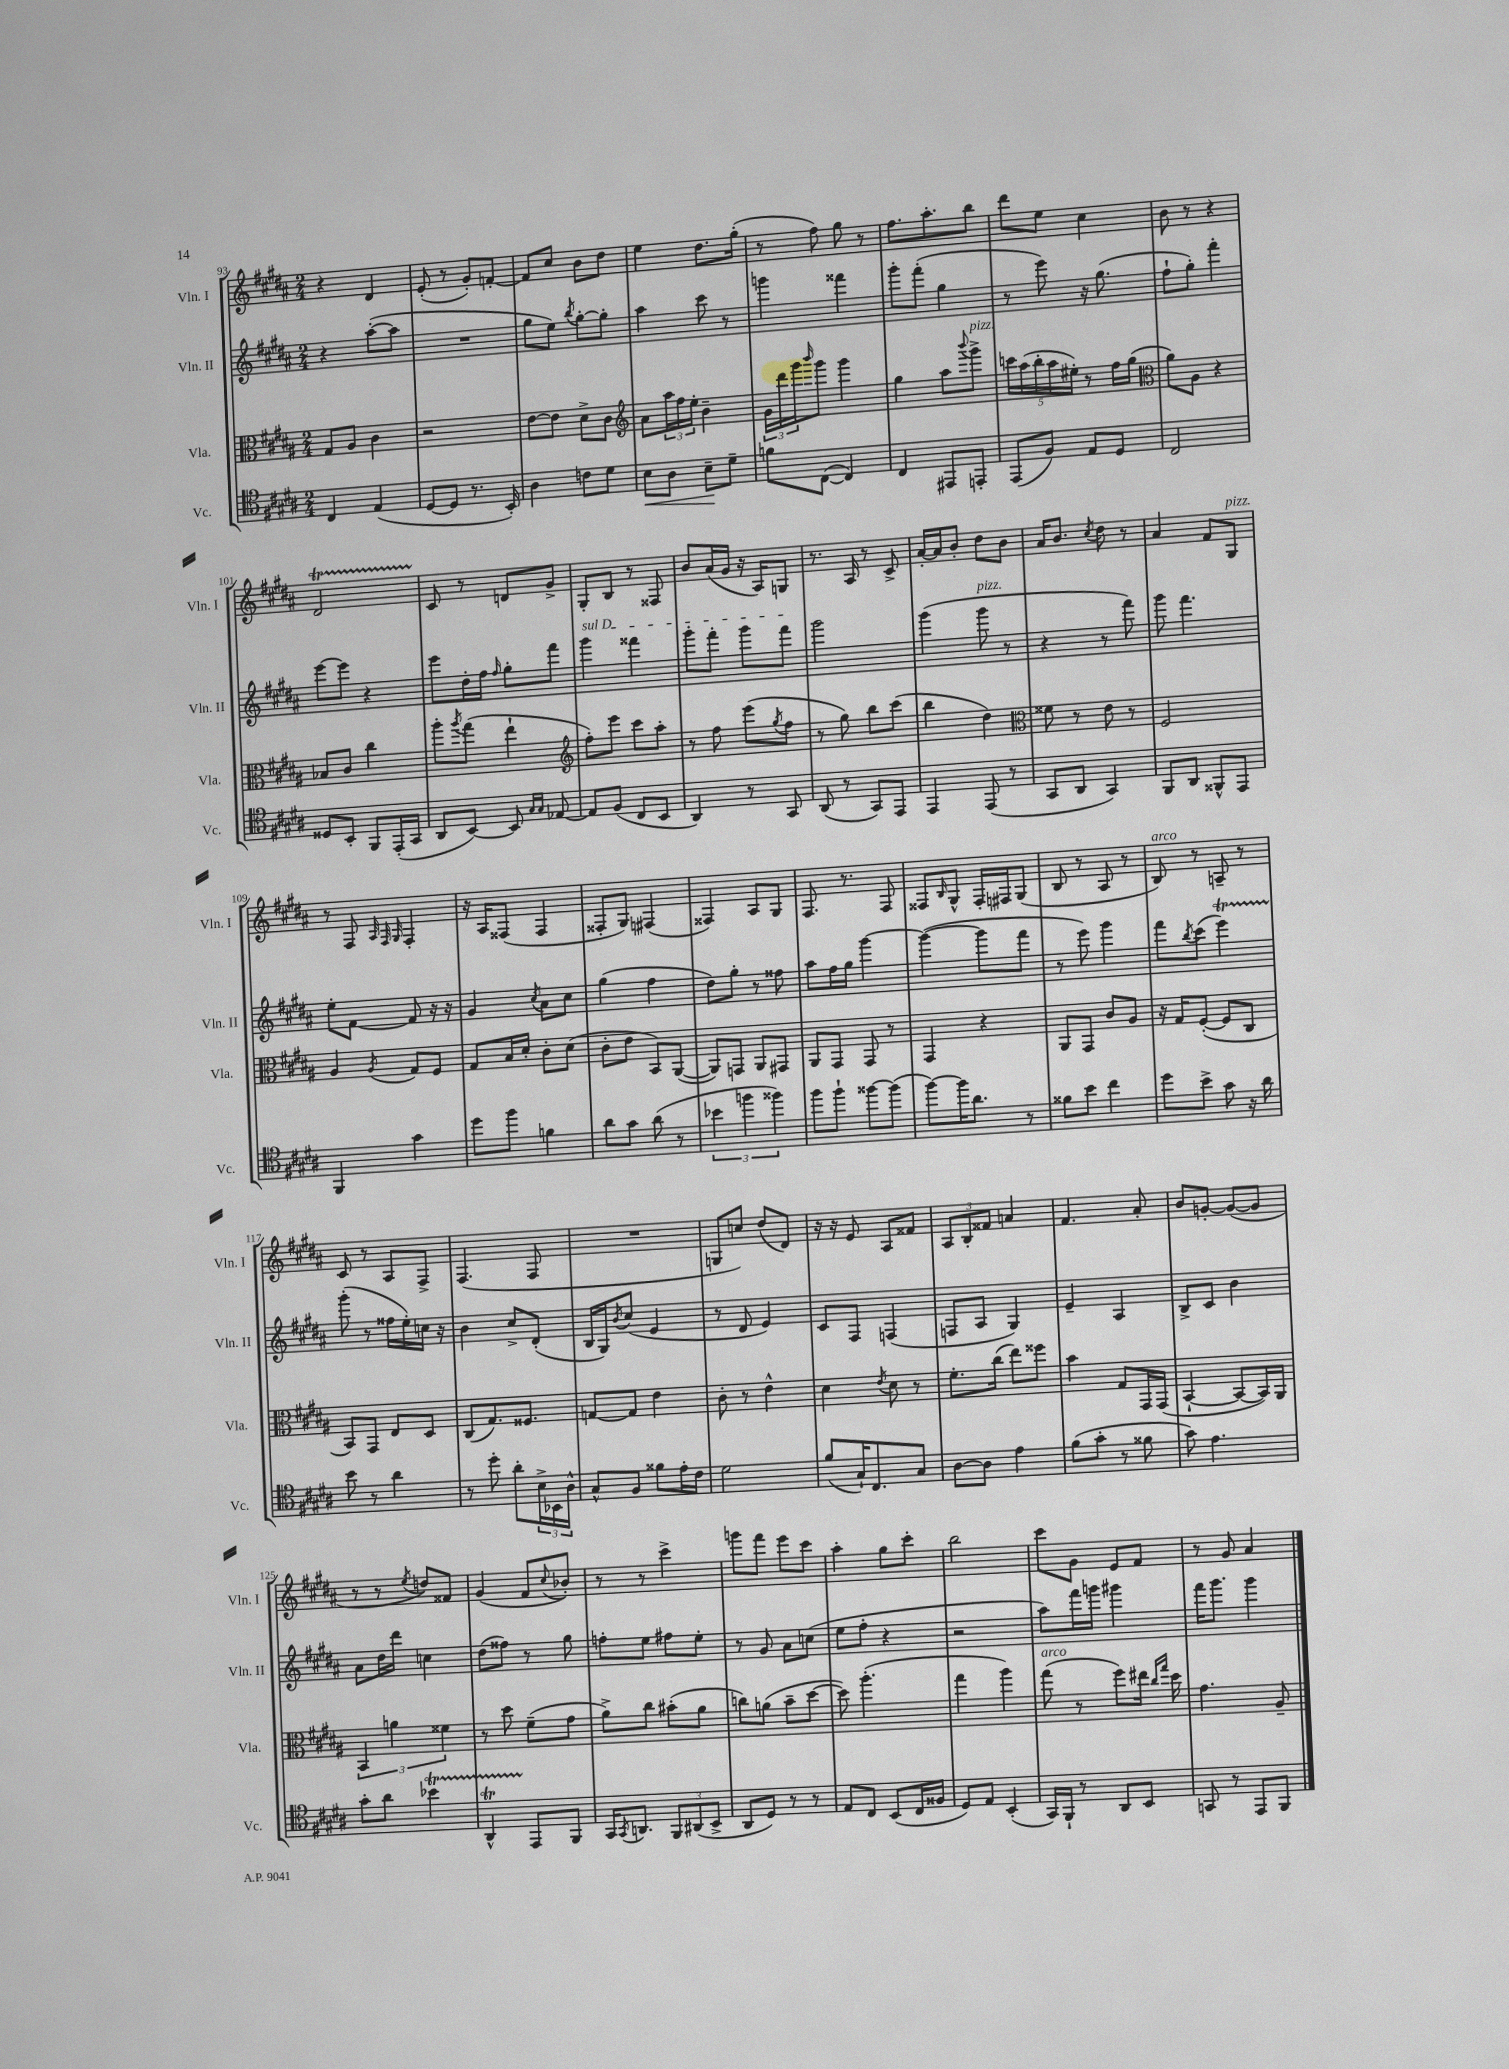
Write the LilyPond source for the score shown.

<<
\new StaffGroup <<
\new Staff = "s0" \with { instrumentName = "Vln. I" shortInstrumentName = "Vln. I" } {
    \clef treble \key b \major \numericTimeSignature \time 2/4
    r4 dis'4 |
    e'8-.( r8 gis'8-.) f'8~-. |
    f'8 cis''8 b'8 dis''8 |
    e''4 dis''8. gis''16-.( |
    r8 fis''8) gis''8 r8 |
    fis''8. ais''8.-. b''8 |
    dis'''8 e''8 cis''4 |
    b'8 r8 r4 |
    dis'2\startTrillSpan |
    cis'8\stopTrillSpan r8 d'8 gis'8-> |
    gis8-. b8 r8 fisis8 |
    b'8 ais'16( gis'16 r16 ais16) g8 |
    r8. ais16 r8 cis'8-> |
    ais'16~-. ais'16 b'8-. dis''8 b'8 |
    ais'16 b'8. \acciaccatura { cis''8 } dis''8 r8 |
    ais'4 fis'8 gis8^\markup { \italic "pizz." } |
    r8 fis8 \grace { ais32 fis32 gis32 } fis4-. |
    r16 ais16 fisis8( fisis4 |
    fisis8-. gis8) fis4( |
    fisis4) ais8 gis8 |
    fis8. r8. fis8 |
    fisis8 \grace { b16 } gis8-^ fisis16-. fis16 gis8( |
    b8 r8 ais8 r8 |
    b8^\markup { \italic "arco" }) r8 a8-- r8 |
    cis'8 r8 ais8 fis8-> |
    fis4.( fis8 |
    R2 |
    g8 c''8) dis''8( dis'8) |
    r16 r16 e'8 ais8 fisis'8 |
    \tuplet 3/2 { ais8 b8-. fisis'8 } a'4 |
    fis'4. ais'8-. |
    b'8 g'8~-. g'8~( g'8 |
    r8 r8 \acciaccatura { e''8 } d''8) fisis'8 |
    gis'4( fis'8 \appoggiatura { cis''8 } bes'8-.) |
    r8 r8 cis'''4-> |
    g'''8 fis'''8 e'''8 cis'''8 |
    ais''4-. gis''8 cis'''8-. |
    b''2 |
    cis'''8 gis'8 e'8 fis'8 |
    r8 gis'8 ais'4 \bar "|." |
}
\new Staff = "s1" \with { instrumentName = "Vln. II" shortInstrumentName = "Vln. II" } {
    \clef treble \key b \major \numericTimeSignature \time 2/4
    r4 ais''8~-.( ais''8 |
    R2 |
    gis''8 e''8) \acciaccatura { b''8 } gis''8~-. gis''8-. |
    ais''4 cis'''8 r8 |
    g'''4 fisis'''4 |
    gis'''8-. fis'''8-.( gis''4 |
    r8 e'''8) r16 gis''8.( |
    fis''8-! gis''8-.) fis'''4-. |
    e'''8~ e'''8 r4 |
    e'''8 dis''16-. fis''16 \grace { fis''16 } gis''8-. fis'''8 |
    \once \override TextSpanner.bound-details.left.text = \markup { \italic "sul D" } gis'''4\startTextSpan fisis'''4 |
    gis'''8-. fis'''8-. gis'''8 fis'''8\stopTextSpan |
    gis'''2 |
    gis'''4( gis'''8^\markup { \italic "pizz." } r8 |
    r4 r8 fis'''8) |
    gis'''8 fis'''4. |
    e''8-. fis'8~ fis'8 r16 r16 |
    gis'4 \acciaccatura { cis''8 } ais'8 cis''8 |
    gis''4( fis''4 |
    dis''8) gis''8-. r8 fisis''8 |
    ais''8 fis''16 gis''16 gis'''4~ |
    gis'''4~( gis'''8 fis'''8 |
    r8 e'''8) gis'''4 |
    fis'''8 \acciaccatura { b''8 } cis'''8( e'''4\startTrillSpan) |
    gis'''8-.\stopTrillSpan( r8 fisis''16 e''16-.) c''16 r16 |
    b'4 cis''8-> dis'8-.( |
    b16 gis16) \acciaccatura { b'8 } cis''8( e'4 |
    r8 dis'8 e'4) |
    cis'8 fis8 f4( |
    f8 ais8 gis4) |
    e'4-- ais4 |
    b8-> cis'8 b'4 |
    ais'8 dis''16 dis'''16 c''4 |
    dis''8( fisis''8) r8 gis''8 |
    f''8-. e''8 fis''8 e''8-. |
    r8 gis'8 ais'8 c''8( |
    e''8 fis''8-. r4 |
    r2 |
    ais''8) fis'''16 g'''16 gis'''4 |
    fis'''16 gis'''8. gis'''4 \bar "|." |
}
\new Staff = "s2" \with { instrumentName = "Vla." shortInstrumentName = "Vla." } {
    \clef alto \key b \major \numericTimeSignature \time 2/4
    gis8 ais8 cis'4 |
    r2 |
    e'8~ e'8 dis'8-> cis'8 |
    \clef treble ais'8 \tuplet 3/2 { ais''16 fis''16 e''16-. } b'4-- |
    \tuplet 3/2 { gis'16 dis'''16 gis'''16 } \grace { b'''16 } gis'''8 gis'''4 |
    gis''4 ais''8 \appoggiatura { b'''8 } gis'''8->^\markup { \italic "pizz." } |
    \tuplet 5/4 { c'''16 ais''16( b''16-. ais''16 eis''16-.) } r8 fis''16 gis''16( |
    \clef alto ais'8) ais8 r4 |
    bes8 cis'8 cis''4 |
    ais''8-. \acciaccatura { ais''8 } gis''8( e''4-! |
    \clef treble fis''8-.) e'''8 cis'''8 ais''8-. |
    r8 fis''8 e'''8( \acciaccatura { gis''8 } fis''8 |
    r8 gis''8) b''8 cis'''8( |
    b''4 dis''4) |
    \clef alto fisis'8 r8 e'8 r8 |
    fis2 |
    ais4 \acciaccatura { ais8 } gis8 fis8 |
    gis8 b16 dis'16-. cis'8-. dis'8( |
    cis'8-. e'8 b,8) ais,8~( |
    ais,8) g,8 ais,8 gis,8 |
    ais,8 gis,8 gis,8 r8 |
    gis,4 r4 |
    ais,8 gis,8 cis'8 ais8 |
    r16 gis16 fis8~-.( fis8 cis8 |
    b,8) gis,8 e8 dis8 |
    cis8( gis8.) fisis8. |
    g8~ g8 e'4 |
    cis'8-. r8 e'4-^ |
    dis'4 \acciaccatura { e'8 } dis'8 r8 |
    fis'8.-. cis''16( e''8) fisis''8 |
    b'4 gis8 gis,16 gis,16( |
    b,4~-! b,8~ b,16) ais,16 |
    \tuplet 3/2 { b,4 a'4 fisis'4 } |
    r8 dis''8 fis'8--( gis'8 |
    ais'8->) cis''8 bis'8-.( ais'8 |
    c''8) a'8( b'8-- dis''8~ |
    dis''8) ais''4.-.( |
    gis''4 ais''4) |
    gis''8^\markup { \italic "arco" }( r8 fis''8) eis''16 \grace { cis''16 gis''16 } dis''16 |
    gis'4. ais8-- \bar "|." |
}
\new Staff = "s3" \with { instrumentName = "Vc." shortInstrumentName = "Vc." } {
    \clef tenor \key b \major \numericTimeSignature \time 2/4
    cis4 e4( |
    dis8~ dis8 r8. b,16-.) |
    ais4 c'8 dis'8 |
    b8\< ais8 b8--\! dis'8-- |
    f'8 cis8~( cis4) |
    cis4 eis,8 e,8-. |
    e,8( fis8) e8 dis8 |
    cis2 |
    disis8 b,8-. fis,8 e,16-.( gis,16 |
    ais,8 b,8~) b,8 \grace { gis16 gis16 } ees8~ |
    ees8 fis8( cis8 b,8 |
    ais,4) r8 gis,8 |
    ais,8( r8 gis,8) e,8 |
    e,4 e,8( r8 |
    gis,8 ais,8 gis,4) |
    fis,8 ais,8 fisis,8-^ e,8 |
    fis,4 gis'4 |
    dis''8 fis''8 f'4 |
    ais'8 gis'8 ais'8( r8 |
    \tuplet 3/2 { bes'4 f''4 fisis''4) } |
    fis''8 fis''8-! fisis''8~ fisis''8( |
    fis''8~) fis''16 ais'8. r8 |
    fisis'8 b'8 cis''4 |
    dis''8 b'8-> gis'8 r16 ais'16 |
    b'8 r8 ais'4 |
    r8 dis''8-. ais'8-. \tuplet 3/2 { b16-> bes,16 ais16-^ } |
    gis8-^ fis8 fisis'8 e'16-. cis'16 |
    dis'2 |
    fis'8( gis16-!) cis8. gis8 |
    ais8~ ais8 e'4 |
    fis'8( gis'8-. r8 fisis'8 |
    gis'8) e'4. |
    gis'8-. ais'8 bes'4\startTrillSpan |
    ais,4-^\trill e,8\stopTrillSpan fis,8 |
    gis,16 \acciaccatura { gis,8 } a,8. \tuplet 3/2 { fis,8 ais,8( b,8-> } |
    ais,8 dis8) r8 r8 |
    e8 cis8 b,8( cis16 fisis16 |
    dis8) e8 b,4-.( |
    gis,16) fis,16-! r8 ais,8 b,8 |
    g,8 r8 e,8 fis,8 \bar "|." |
}
>>
>>
\layout { \context { \Score currentBarNumber = #93 } }
